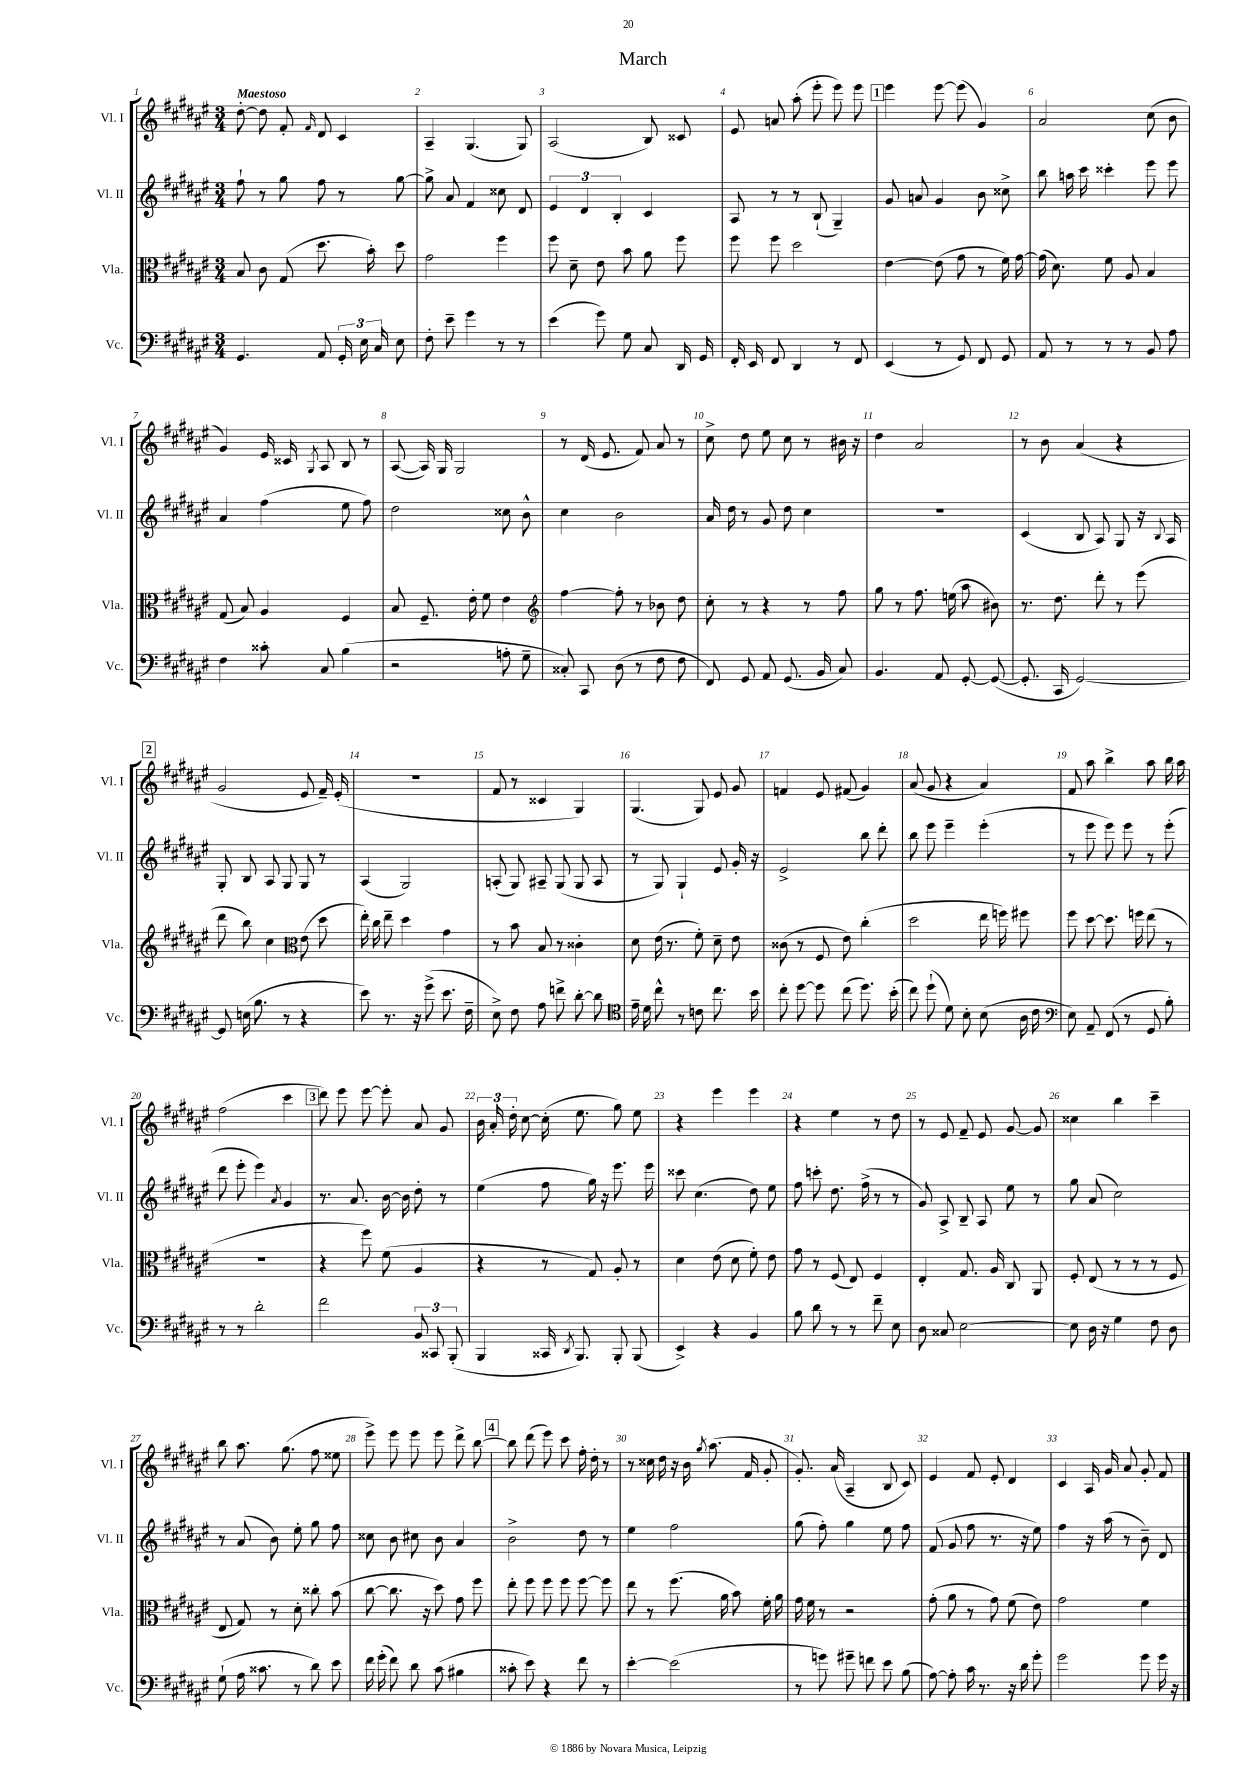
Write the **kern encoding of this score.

**kern	**kern	**kern	**kern
*part4	*part3	*part2	*part1
*staff4	*staff3	*staff2	*staff1
*I"Vc.	*I"Vla.	*I"Vl. II	*I"Vl. I
*I'Vc.	*I'Vla.	*I'Vl. II	*I'Vl. I
*clefF4	*clefC3	*clefG2	*clefG2
*k[f#c#g#d#a#e#]	*k[f#c#g#d#a#e#]	*k[f#c#g#d#a#e#]	*k[f#c#g#d#a#e#]
*M3/4	*M3/4	*M3/4	*M3/4
=1	=1	=1	=1
!	!	!	!LO:TX:a:B:t=Maestoso
4.GG#/	8B/	8ff#`\	[8dd#'\
.	8c#\	8r	8dd#\]
.	(8G#/	8gg#\	8f#'/
.	.	.	16qqf#/
8AA#/	8.dd#\	8ff#\	8d#/
24GG#'/	.	8r	4c#/
24E#\	.	.	.
.	16b'\)	.	.
24C#/	.	.	.
8E#\	8dd#\	[8gg#\	.
=2	=2	=2	=2
8F#'\	2g#\	8gg#^\]	4A#~/
8e#~\	.	8a#/	.
4g#\	.	4f#/	(4.G#/
8r	4ff#\	8cc##X\	.
8r	.	8d#/	8G#/)
=3	=3	=3	=3
(4e#\	8ff#\	6e#/	(2A#/
.	8d#~\	.	.
.	.	6d#/	.
8g#\)	8e#\	.	.
.	.	6B'/	.
8G#\	8b\	.	.
8C#/	8a#\	4c#/	8B/)
16DD#/	8ff#\	.	8c##X/
16GG#/	.	.	.
=4	=4	=4	=4
16FF#'/	8ff#\	8A#/	8e#/
16EE#/	.	.	.
8FF#/	8ff#\	8r	8an/
4DD#/	2dd#\	8r	(8aa#'\
.	.	(8B`/	8eee#'\
8r	.	4G#~/)	8eee#\)
8FF#/	.	.	8eee#\
!!LO:REH:place=s1:t=1
=5	=5	=5	=5
(4EE#/	[4e#\	8g#/	4eee#\
.	.	8an/	.
8r	(8e#\]	4g#/	[8eee#\
8GG#/)	8g#\	.	(8eee#\]
8FF#/	8r	8b\	4g#/)
8GG#/	16f#\)	8cc##X^\	.
.	[16g#\	.	.
=6	=6	=6	=6
8AA#/	(16g#\]	8bb\	2a#/
.	8.d#\)	.	.
8r	.	16aan\	.
.	.	16ccc#\	.
8r	8f#\	4ccc##X'\	.
8r	8A#/	.	.
8BB/	4B/	8eee#\	(8cc#\
8A#\	.	8eee#\	8b\
!!LO:LB:g=z
=7	=7	=7	=7
4F#\	(8G#/	4a#/	4g#/)
.	8B/)	.	.
8c##X'\	4A#/	(4ff#\	16e#/
.	.	.	16c##X/
.	.	.	8qG#/
8C#/	.	.	8A#/
(4B\	4F#/	8ee#\	8B/
.	.	8ff#\)	8r
=8	=8	=8	=8
2r	8B/	2dd#\	([8A#/
.	8.F#~/	.	16A#/])
.	.	.	16G#/
.	.	.	2G#/
.	16e#'\	.	.
.	8f#\	.	.
8An'\	4e#\	8cc##X\	.
8G#~\	.	8b^^\	.
=9	=9	=9	=9
*	*clefG2	*	*
8C##X'/)	[4ff#\	4cc#\	8r
8CC#/	.	.	(16d#/
.	.	.	8.e#/
(8D#\	8ff#'\]	2b\	.
8r	8r	.	8f#/)
8F#\	8b-X\	.	8a#/
8F#\	8dd#\	.	8r
=10	=10	=10	=10
8FF#/)	8cc#'\	16a#/	8cc#^\
.	.	16dd#\	.
8GG#/	8r	8r	8dd#\
8AA#/	4r	8g#/	8ee#\
(8.GG#/	.	8dd#\	8cc#\
.	8r	4cc#\	8r
16BB/	.	.	.
8C#/)	8ff#\	.	16b#X\
.	.	.	16r
=11	=11	=11	=11
4.BB/	8gg#\	2.r	4dd#\
.	8r	.	.
.	8.ff#\	.	2a#/
8AA#/	.	.	.
.	(16een\	.	.
[8GG#'/	8aa#\	.	.
(8GG#/_	8b#X\)	.	.
=12	=12	=12	=12
8.GG#'/]	8.r	(4c#/	8r
.	.	.	8b\
16CC#/	8.dd#\	.	.
[2GG#/)	.	8B/	(4a#/
.	8ddd#'\	8A#/)	.
.	8r	8G#/	4r
.	(8eee#\	16r	.
.	.	8qqB/	.
.	.	16A#/	.
!!LO:LB:g=z
!!LO:REH:place=s1:t=2
=13	=13	=13	=13
8GG#/]	8ddd#\	8G#'/	2g#/
(16En\	8bb\)	8B/	.
8.B\	.	.	.
.	4cc#\	8A#/	.
8r	.	8G#/	.
*	*clefC3	*	*
4r	(8e#\	8G#/	8e#/
.	8dd#\	8r	16f#~/)
.	.	.	(16e#'/
=14	=14	=14	=14
8e#\)	16ee#'\)	(4A#/	2.r
.	16cc#\	.	.
8.r	8ee#~\	.	.
.	4dd#\	2G#/)	.
16r	.	.	.
(8g#^\	.	.	.
8.e#\	4g#\	.	.
16F#~\	.	.	.
=15	=15	=15	=15
8E#^\)	8r	(8An'/	8f#/
8F#\	8b\	8G#/)	8r
8A#\	8B/	8A#X~/	4c##X/
8fn^\	8r	(8G#/	.
[8d#'\	4c##X'\	8G#/	4G#/)
8d#\]	.	8A#/	.
=16	=16	=16	=16
*clefC4	*	*	*
16e#~\	8d#\	8r	(4.G#/
16d#\	.	.	.
8cc#^^\	(16e#\	8G#/)	.
.	8.r	.	.
8r	.	4G#`/	.
8cn\	8f#'\)	.	8G#/)
8.cc#\	8d#~\	8e#/	8e#/
.	8e#\	16g#'/	8g#/
16b\	.	16r	.
=17	=17	=17	=17
8cc#'\	(8c##X\	2e#^/	4fn/
[8dd#\	8r	.	.
8dd#\]	8F#/	.	8e#/
(8cc#\	8e#\)	.	(8f#X/
8.dd#\)	(4cc#'\	8bb\	4g#/)
.	.	8ddd#'\	.
(16b'\	.	.	.
=18	=18	=18	=18
8cc#\)	2dd#\	8bb\	(8a#/
(8dd#`\	.	8eee#\	8g#/
8d#\)	.	4eee#~\	4r
8B'\	.	.	.
(8B\	16ee#\	(4eee#'\	4a#/)
.	16ffn\)	.	.
16A#\	8ff#X\	.	.
16c#\	.	.	.
=19	=19	=19	=19
*clefF4	*	*	*
8E#\)	8ff#\	8r	8f#/
8AA#~/	[8dd#\	8eee#\	8aa#\
(8FF#/	8.dd#\]	8eee#\)	4bb^\
8r	.	8eee#\	.
.	16ffn\	.	.
8GG#/	(8ee#\	8r	8aa#\
8B'\)	8r	(8eee#'\	16bb\
.	.	.	16aa#\
!!LO:LB:g=z
=20	=20	=20	=20
8r	2.r	8ddd#\	(2ff#\
8r	.	8eee#'\	.
2d#'\	.	4eee#\)	.
.	.	8qa#/	.
.	.	4g#/	4ccc#\
!!LO:REH:place=s1:t=3
=21	=21	=21	=21
2f#\	4r	8.r	8ddd#\)
.	.	.	8eee#\
.	.	8.a#/	.
.	8ff#\)	.	[8eee#\
.	(8f#\	[16b\	8eee#'\]
.	.	16b\]	.
12BB/	4A#/	8dd#'\	8a#/
12CC##X/	.	.	.
.	.	8r	8g#/
(12BBB'/	.	.	.
=22	=22	=22	=22
4BBB/	4r	(4ee#\	24b\
.	.	.	24a#'/
.	.	.	24dd#'\
.	.	.	[8cc#\
16CC##X/	8r	8ff#\	(16cc#'\]
8qDD#/	.	.	.
8.BBB/)	.	.	8.ee#\
.	8G#/)	16gg#\)	.
.	.	16r	.
8BBB'/	8A#'/	8.eee#\	8gg#\)
(8BBB/	8r	.	8ee#\
.	.	16eee#\	.
=23	=23	=23	=23
4EE#^/)	4d#\	8ccc##X\	4r
.	.	(4.cc#\	.
4r	(8e#\	.	4eee#\
.	8d#\	.	.
4BB/	8f#'\)	8dd#\)	4eee#\
.	8e#\	8ee#\	.
=24	=24	=24	=24
8B\	8g#\	8ff#\	4r
8d#\	8r	8cccn'\	.
8r	(8F#/	8.dd#\	4ee#\
8r	8E#/)	.	.
.	.	(16ff#^\	.
8f#~\	4F#/	8r	8r
8E#\	.	8r	8dd#\
=25	=25	=25	=25
8D#\	4E#'/	8g#/)	8r
8C##X/	.	8A#^/	8e#/
[2E#\	8.G#/	8B~/	8f#~/
.	.	8A#/	8e#/
.	16A#/	.	.
.	8C#/	8ee#\	[8g#/
.	8AA#/	8r	8g#/]
=26	=26	=26	=26
8E#\]	8F#'/	8gg#\	4cc##X\
16D#\	(8E#/	(8a#/	.
16r	.	.	.
4G#\	8r	2cc#\)	4bb\
.	8r	.	.
8F#\	8r	.	4ccc#~\
8D#\	8F#/	.	.
!!LO:LB:g=z
=27	=27	=27	=27
(8G#`\	8E#/	8r	8bb\
16A#\	8G#/)	(8a#/	8.aa#\
8.c##X\	.	.	.
.	8r	8b\)	.
.	.	.	(8.gg#\
8r	8d#'\	8ee#'\	.
8d#\)	8cc##X'\	8gg#\	8ff#\
8e#\	(8b\	8ff#\	8ee##X\
=28	=28	=28	=28
16f#\	[8cc#\	8cc##X\	8eee#^\)
(16g#'\	.	.	.
8f#\)	8.cc#\]	8b\	8eee#\
8d#\	.	8cc#X\	8eee#\
.	16r	.	.
(8c#\	8dd#\)	8b\	8eee#\
4B#X\	8g#\	4a#/	8ddd#^\
.	8ff#\	.	[8bb\
!!LO:REH:place=s1:t=4
=29	=29	=29	=29
8c##X'\	8ee#'\	2b^\	8bb\]
8e#\)	8ff#\	.	(8ddd#\
4r	8ff#\	.	8eee#\)
.	8ff#\	.	8ccc#\
8f#\	[8ff#\	8dd#\	16ff#'\
.	.	.	16dd#'\
8r	8ff#\]	8r	8r
=30	=30	=30	=30
[4e#'\	8ee#\	4ee#\	8r
.	8r	.	16cc##X\
.	.	.	16dd#\
(2e#\]	(8.ff#\	2ff#\	16r
.	.	.	16b\
.	.	.	8qgg#/
.	.	.	(8.aa#\
.	16a#\	.	.
.	8b\)	.	.
.	.	.	16f#/
.	16f#'\	.	8g#'/
.	16a#\	.	.
=31	=31	=31	=31
8r	16g#\	(8gg#\	8.g#'/)
.	16f#\	.	.
8gn\)	8r	8ff#'\)	.
.	.	.	(16a#/
8g#X~\	2r	4gg#\	4A#~/
8fn\	.	.	.
8e#\	.	8ee#\	8B/
(8B\	.	8ff#\	8c#/)
=32	=32	=32	=32
[8A#\)	(8g#'\	(8f#/	4e#/
8A#'\]	8a#\	8g#/	.
16c#\	8r	8ff#\	8f#/
8.r	.	.	.
.	8g#\)	8.r	8e#'/
16r	(8f#\	.	4d#/
16d#\	.	16r	.
8g#'\	8e#\)	8ee#\)	.
=33	=33	=33	=33
2g#\	2g#\	4ff#\	4c#/
.	.	16r	16A#/
.	.	(16aa#\	16g#/
.	.	8r	8a#/
8g#\	4f#\	8b~\)	8g#'/
16g#\	.	8d#/	8f#/
16r	.	.	.
==	==	==	==
*-	*-	*-	*-
